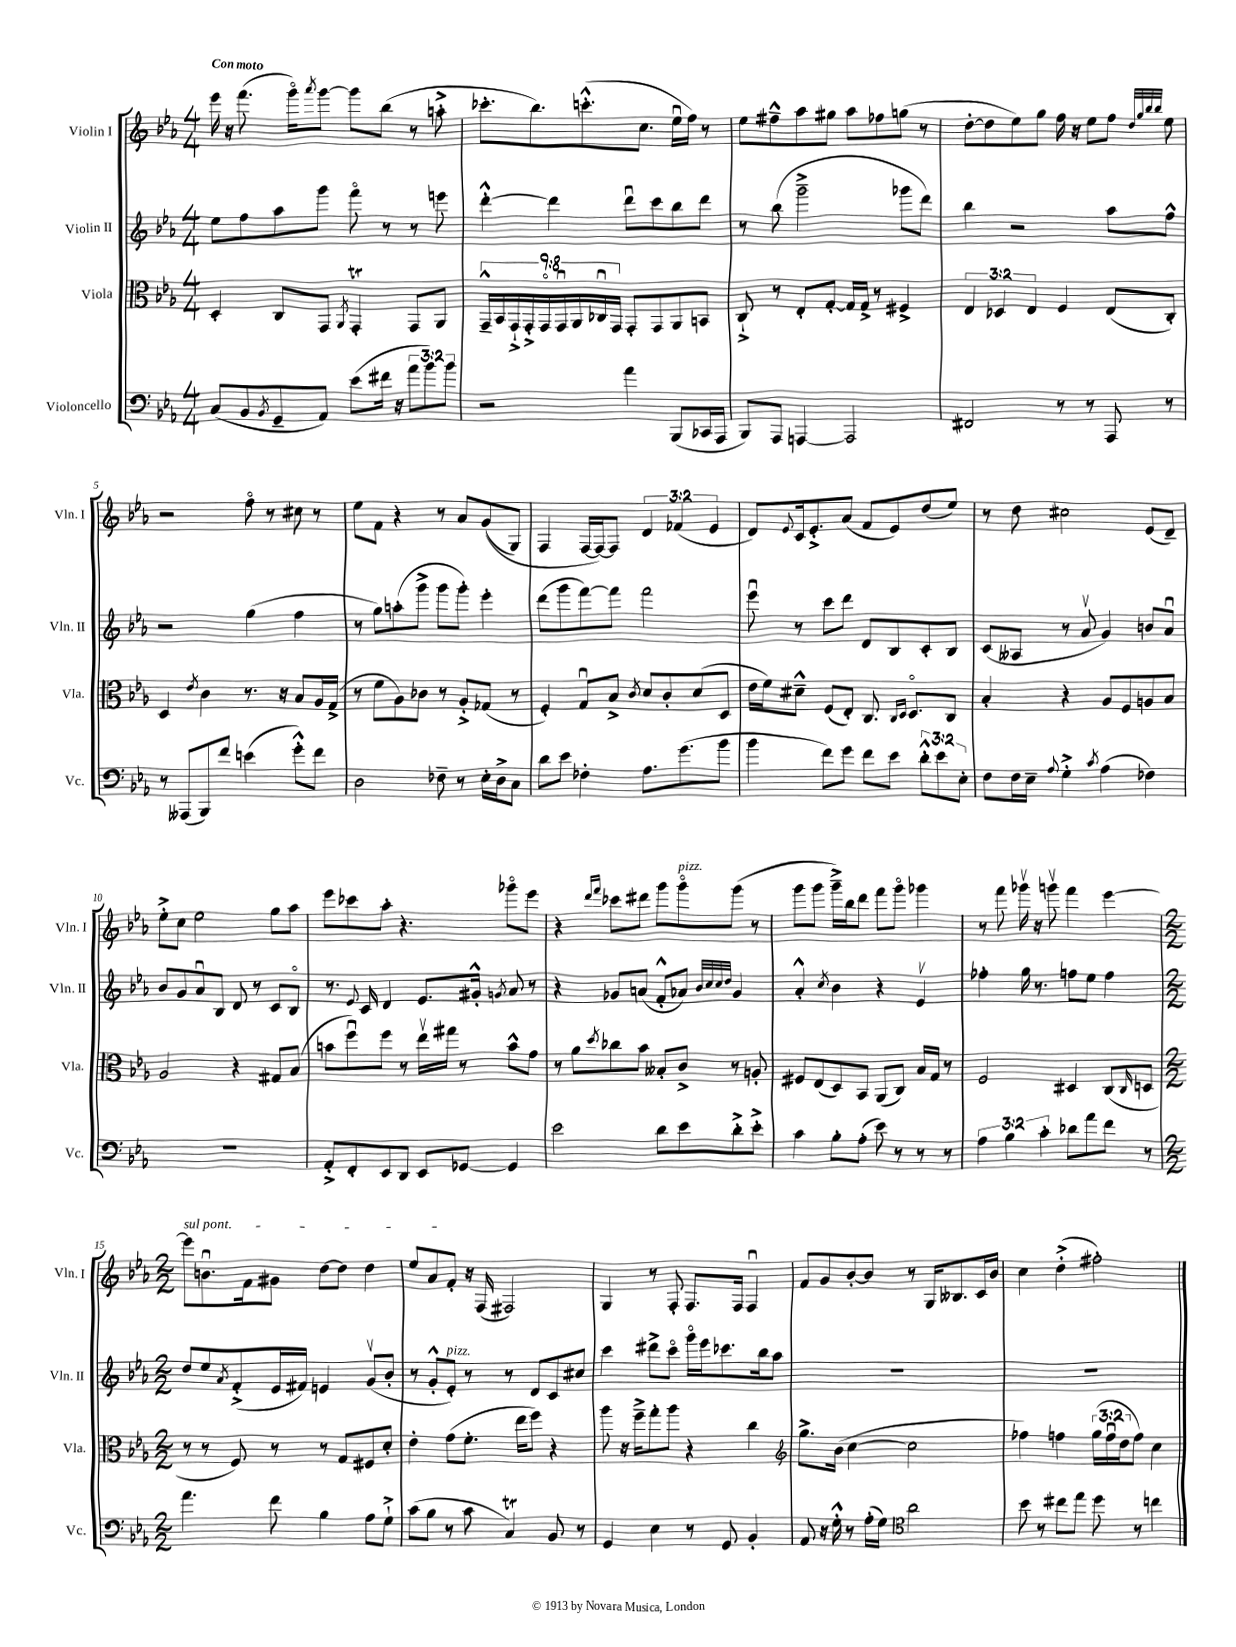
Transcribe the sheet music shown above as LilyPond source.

<<
\new StaffGroup <<
\new Staff = "s0" \with { instrumentName = "Violin I" shortInstrumentName = "Vln. I" } {
    \clef treble \key ees \major \numericTimeSignature \time 4/4 \override Staff.TupletNumber.text = #tuplet-number::calc-fraction-text \tempo "Con moto"
    ees'''16 r16 f'''8.( g'''16\flageolet) \acciaccatura { aes'''8 } g'''8~ g'''8 bes''8( r8 a''8-.-> |
    ces'''8.-. bes''8.) c'''8.-.-^( c''8. ees''16\downbow f''16) r8 |
    ees''8 fis''8---^ aes''8 gis''8 aes''8 fes''8 g''8( r8 |
    d''8~-. d''8 ees''8) g''8 f''16 r16 ees''8 f''8 \grace { d''32 g''32 bes''32 bes''32 } ees''8 |
    r2 f''8\flageolet r8 cis''8 r8 |
    ees''8 f'8 r4 r8 aes'8 g'8(\( g8) |
    f4 f16~ f16~\) f8 \tuplet 3/2 { d'4 fes'4( ees'4 } |
    d'8) \appoggiatura { ees'8 } c'16 ees'8.-.-> aes'8( f'8 ees'8) d''8( ees''8) |
    r8 d''8 cis''2 ees'8( d'8--) |
    ees''8-.-> c''8 ees''2 g''8 aes''8 |
    ees'''8 ces'''8 aes''8-. r4. ges'''8\flageolet ees'''8 |
    r4 \grace { d'''16 f'''16 } ces'''8 dis'''8 g'''8 g'''8\flageolet^\markup { \italic "pizz." } g'''8( r8 |
    g'''8 g'''8 g'''16--->) bes''16 d'''8 f'''8 g'''8\flageolet ges'''4 |
    r8 f'''8 ges'''16\upbow r16 g'''8\upbow f'''4 ees'''4~ |
    \numericTimeSignature \time 2/2 \once \override TextSpanner.bound-details.left.text = \markup { \italic "sul pont." } ees'''8\startTextSpan b'8.\downbow f'16 gis'8 d''8~ d''8 d''4 |
    ees''8 aes'8 f'8-.\stopTextSpan r16 f16( fis2) |
    g4 r8 f8-. f8. f16 f4\downbow |
    f'8 g'8 bes'8~-. bes'8 r8 g16 beses8. c'16 bes'16 |
    c''4 d''4-.->( fis''2-.) \bar "|." |
}
\new Staff = "s1" \with { instrumentName = "Violin II" shortInstrumentName = "Vln. II" } {
    \clef treble \key ees \major \numericTimeSignature \time 4/4
    ees''8 f''8 aes''8 g'''8 f'''8\flageolet r8 r8 e'''8 |
    d'''4~-.-^ d'''4 d'''8\downbow c'''8 bes''8 d'''8 |
    r8 bes''8( g'''2---> ges'''8 d'''8) |
    bes''4 r2 aes''8 f''8-^ |
    r2 g''4( f''4 |
    r8 g''8) a''8-.( g'''8-> g'''8 g'''8-.) ees'''4-. |
    d'''8( g'''8 f'''8~) f'''8 f'''2 |
    ees'''8\downbow r8 c'''8 d'''8 d'8 bes8 c'8-. bes8 |
    c'8( aeses8 r8 aes'8\upbow g'4) b'8 aes'8\downbow |
    bes'8 g'8 aes'8\downbow bes8 d'8 r8 c'8 bes8\flageolet |
    r8. \appoggiatura { ees'8 } c'16 d'4 ees'8. gis'16-.-^ \acciaccatura { g'8 } aes'8 r8 |
    r4 ges'8 a'8( f'8-.-^ aes'8) \grace { bes'32 c''32 c''32 d''32 } ges'4 |
    aes'4-.-^ \acciaccatura { c''8 } bes'4 r4 ees'4\upbow |
    fes''4-. g''16 r8. f''8 ees''8 f''4 |
    \numericTimeSignature \time 2/2 d''8 ees''8 \acciaccatura { aes'8 } f'8-.->( ees'16 fis'16) e'4 g'8\upbow( bes'8-. |
    r8 g'8-.-^ ees'8-.^\markup { \italic "pizz." }) r8 r8 d'8 c'8 cis''8 |
    c'''4 dis'''8-> c'''8\flageolet g'''16\flageolet ees'''16 ces'''8. bes''16 aes''8 |
    R1 |
    R1 \bar "|." |
}
\new Staff = "s2" \with { instrumentName = "Viola" shortInstrumentName = "Vla." } {
    \clef alto \key ees \major \numericTimeSignature \time 4/4 \override Staff.TupletNumber.text = #tuplet-number::calc-fraction-text
    d4-. c8 g,8 \acciaccatura { aes,8 } g,4-.\trill g,8 aes,8 |
    \tuplet 9/8 { g,16---^ bes,16 g,16-!-> g,16-.-> g,16\flageolet g,16\downbow aes,16 ces16\downbow g,16 } g,8-. g,8 aes,8 b,8 |
    c8-!-> r8 ees8-. g8~-. g16 g16-> r8 fis4-> |
    \tuplet 3/2 { ees4 des4 ees4 } f4 ees8( c8-.) |
    d4 \acciaccatura { ees'8 } c'4 r8. r16 bes8 aes16 g16->( |
    r8 f'8 aes8) ces'8 r8 aes8-.-> ges8( r8 |
    f4-.) g8\downbow bes8-> \acciaccatura { c'8 } d'8 c'8-. d'8( d8 |
    ees'16 f'16) dis'8---^ f8( ees8-.) c8. \grace { c16 d16 } d8.\flageolet c8 |
    bes4-. r4 aes8 f8 a8 bes8 |
    aes2 r4 gis8 bes8( |
    b'8 f''8\downbow) f''8 r8 ees''16\upbow gis''16 r8 b'8-^ g'8 |
    r8 aes'8 \acciaccatura { d''8 } ces''8 bes'8 beses8-. c'8-> r8 a8-. |
    fis8 ees8( d8) bes,8 aes,8( c8) bes16 g16 r8 |
    f2 dis4 c8( \grace { c16 } d8 |
    \numericTimeSignature \time 2/2 r8 r8 f8) r8 r8 g8 fis8 d'8-. |
    ees'4-. g'8( f'8.-. ees''16 f''8) r4 |
    aes''8 r16 f''16---> g''8-. aes''8 r4 c''4 |
    \clef treble g''8.-> bes'16( c''4~ c''2 |
    fes''4) f''4 \tuplet 3/2 { g''16( f''16\downbow d''16 } f''8) c''4 \bar "|." |
}
\new Staff = "s3" \with { instrumentName = "Violoncello" shortInstrumentName = "Vc." } {
    \clef bass \key ees \major \numericTimeSignature \time 4/4 \override Staff.TupletNumber.text = #tuplet-number::calc-fraction-text
    c8( bes,8 \acciaccatura { bes,8 } g,8-- aes,8) ees'8( fis'16 r16 \tuplet 3/2 { aes'8 bes'8) bes'8 } |
    r2 aes'4 bes,,8( ces,16 aes,,16 |
    bes,,8) aes,,8 a,,4~ a,,2 |
    fis,2 r8 r8 aes,,8 r8 |
    r8 aeses,,8( bes,,8) f'8 e'4( g'8-.-^) f'8 |
    d2 fes8-- r8 ees16-. d16-> c8 |
    d'8 ees'8 fes4-. aes8. g'8.( bes'8 |
    bes'4 f'8) g'8 f'8 ees'8 \tuplet 3/2 { d'8-.-^ ees'8 ees8-. } |
    f8 f16 ees16-- \appoggiatura { aes8 } g4-.-> \acciaccatura { c'8 } aes4( fes4) |
    R1 |
    aes,8-.-> f,8-. ees,8 d,8 ees,8 ges,8~ ges,4 |
    ees'2 d'8 ees'8 d'8-.-> ees'8-.-> |
    c'4 bes8-. aes8-.( ees'8) r8 r8 r8 |
    \tuplet 3/2 { aes4 bes4 c'4-. } des'8 aes'8 f'8 r8 |
    \numericTimeSignature \time 2/2 aes'4. f'8 bes4 aes8 g8-!-> |
    c'8( bes8 r8 c'8 c4\trill) bes,8 r8 |
    g,4 ees4 r8 g,8 bes,4-. |
    aes,8 r16 g16-.-^ r8 aes16-.( g16) \clef tenor aes'2 |
    bes'8 r8 cis''8 ees''8 d''8 r8 c''4 \bar "|." |
}
>>
>>
